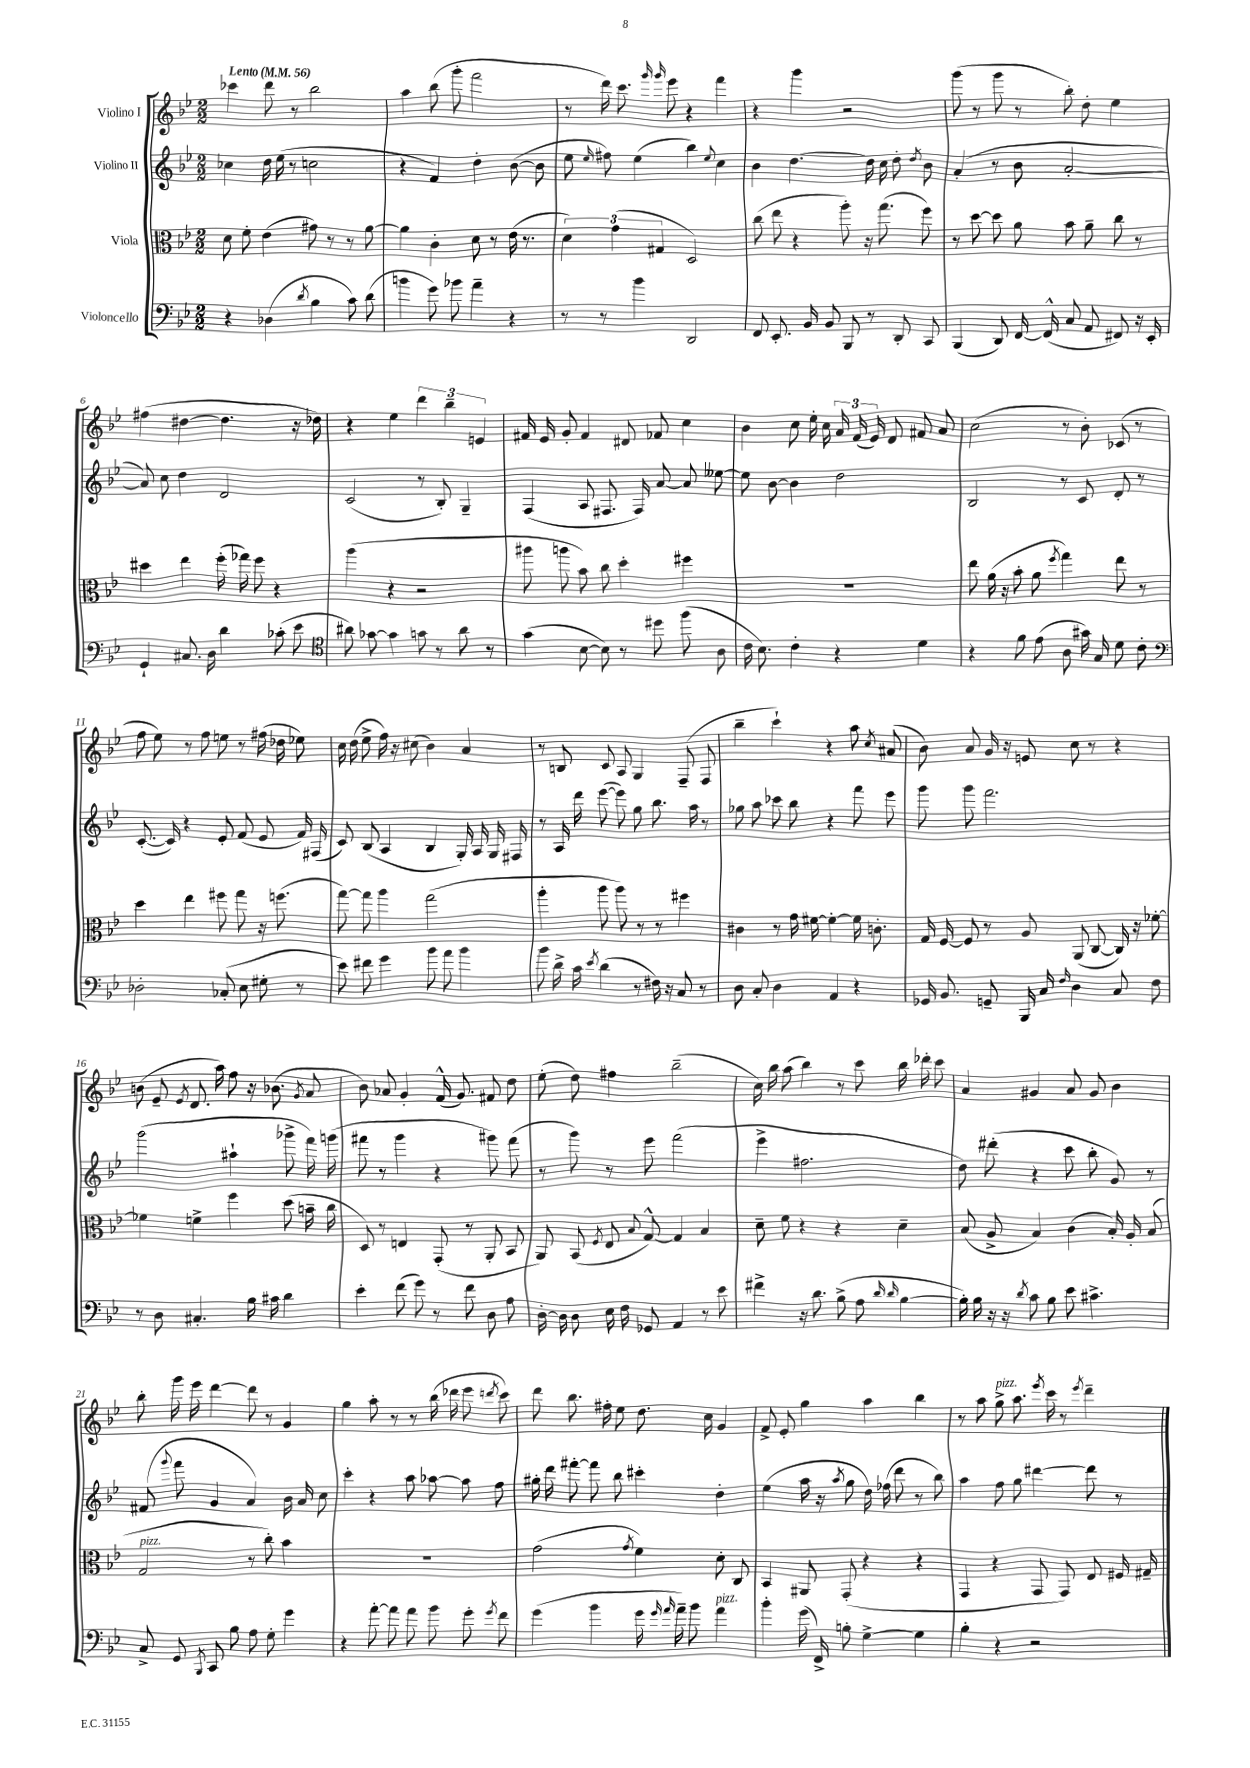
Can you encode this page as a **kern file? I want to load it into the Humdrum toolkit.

**kern	**kern	**kern	**kern
*staff4	*staff3	*staff2	*staff1
*clefF4	*clefC3	*clefG2	*clefG2
*k[b-e-]	*k[b-e-]	*k[b-e-]	*k[b-e-]
*M2/2	*M2/2	*M2/2	*M2/2
*MM56	*MM56	*MM56	*MM56
4r	8d\	4cc-\	4ccc-\
.	8f'\	.	.
(4D-\	(4e-\	16dd\	8ddd\
.	.	(16ee-\	.
.	.	8r	8r
8qd/	.	.	.
4B-\	8g#\)	2cc\	2bb-\
.	8r	.	.
8c\)	8r	.	.
(8d\	[8a\	.	.
=	=	=	=
4b\	4a\]	4r	4aa\
8g\)	4c'\	4f/)	(8bb-\
8b-\	.	.	8ggg'\
4a~\	8d\	4dd'\	2fff\
.	8r	.	.
4r	(16e-\	([8b-\	.
.	8.r	.	.
.	.	8b-\]	.
=	=	=	=
8r	6d\)	8ee-\	8r
.	.	16qqee-/	.
8r	.	8ff#\)	16ddd\)
.	(6g\	.	.
.	.	.	8.ccc\
4b-\	.	(4ee-\	.
.	6G#/	.	.
.	.	.	16qqggg/
.	.	.	16qqggg/
.	.	.	8eee-\
2DD/	2D/)	4bb-\)	4r
.	.	8qqee-/	.
.	.	4cc\	4fff\
=	=	=	=
8FF/	(8cc\	4b-\	4r
8.EE-'/	8ee-\	.	.
.	4r	[4.dd\	4ggg\
16BB-/	.	.	.
8BB-/	.	.	.
8BBB-/	8aa'\)	.	2r
8r	16r	16dd\]	.
.	(8.gg\	16cc\	.
8DD'/	.	8dd'\	.
.	.	8qdd/	.
8CC/	8ff\)	8b-\	.
=	=	=	=
(4BBB-/	8r	(4a'/	(8ggg\
.	[8dd\	.	8r
8DD/)	8dd\]	8r	8ggg\
[16FF/	8a\	8b-\	8r
(16FF^^/]	.	.	.
8C/	8b-\	[2a'/	8bb-'\)
8AA/	8a~\	.	8dd'\
8FF#/)	8cc\	.	4ee-\
16r	8r	.	.
16EE-'/	.	.	.
=	=	=	=
4GG`/	4dd#\	8a/])	(4ff#\
.	.	8cc\	.
8.C#/	4ee-\	4dd\	[4dd#\
16D\	.	.	.
4d\	(16ff'\	2d/	4.dd#\]
.	16gg-\)	.	.
.	8ff\	.	.
(8c-'\	4r	.	.
8e-\	.	.	16r
.	.	.	16dd-\)
=	=	=	=
*clefC4	*	*	*
8a#\)	(4aa\	(2c/	4r
[8g-\	.	.	.
4g-\]	4r	.	4ee-\
8g\	2r	8r	6ddd\
8r	.	8B-'/)	.
.	.	.	6bb-~\
8a#\	.	4G~/	.
.	.	.	6e/
8r	.	.	.
=	=	=	=
(4g\	8aa#\	(4F/	16f#/
.	.	.	16e-/
.	8aa\	.	8g'/
[8B-\	8b-\)	8A/	4f#/
8B-\])	8cc\	8.F#/	.
8r	4dd'\	.	8d#/
.	.	16F#/)	.
8dd#\	.	[8a/	8f-/
(8ff\	4ff#\	8a/]	4cc\
8A\	.	[8ee--\	.
=	=	=	=
16c\	1r	8ee--\]	4b-\
8.B-\)	.	.	.
.	.	[8b-\	.
4c'\	.	4b-\]	8cc\
.	.	.	16ee-'\
.	.	.	16cc\
4r	.	2dd\	24a/
.	.	.	(24f/
.	.	.	24e-/)
.	.	.	8d/
4d\	.	.	8f#/
.	.	.	8a/
=	=	=	=
4r	8ee-\	2B-/	(2cc\
.	(16a\	.	.
.	16r	.	.
8f\	8b-'\	.	.
(8e-\	8a\	.	.
.	8qff/	.	.
8A\	4gg\)	8r	8r
16g#\)	.	8c/	8b-'\)
16G/	.	.	.
8d\	8ee-\	8d'/	(8c-/
8c'\	8r	8r	8r
=	=	=	=
*clefF4	*	*	*
2D-'\	4dd\	([8.c'/	8ff\
.	.	.	8ee-\)
.	.	16c/])	.
.	4ee-\	4r	8r
.	.	.	8ff\
(8C-'/	8ff#\	8e-'/	8ee\
8E-\	8gg\	(8f/	8r
8G#'\	16r	8e-/	(16ff#\
.	(8.ff\	.	16dd-\
8r	.	16f/)	8ee-\)
.	.	(16F#/	.
=	=	=	=
8e-\)	[8gg\)	8c/)	16cc\
.	.	.	(16dd\
8f#\	8gg\]	(8B-/	8ee-^\
4g\	4aa\	4A/	16ff\)
.	.	.	16r
.	.	.	(8cc#\
8b-\	(2gg\	4B-/	4b-\)
8a\	.	.	.
4b-\	.	16G'/)	4a/
.	.	16A/	.
.	.	16G/	.
.	.	16F#/	.
=	=	=	=
8b-\	4aa'\	8r	8r
16d^\	.	16A/	8B/
16c\	.	16ddd\	.
8qe-/	.	.	.
(4d\	8aa\	([8eee-\	8c/
.	8aa\)	8eee-\])	8A/
8r	8r	8gg\	4G/
16F#\)	8r	8.bb-\	.
16r	.	.	.
8C/	4ff#\	.	(8F~/
.	.	16aa\	.
8r	.	8r	8F/
=	=	=	=
8D\	4c#\	8gg-\	4bb-~\
8C'/	.	8aa\	.
4D\	8r	8ccc-\	4ccc`\)
.	16g\	8bb-\	.
.	[16f#\	.	.
4AA/	4f#'\_	4r	4r
4r	16f#\]	8fff\	8aa\
.	8.c'\	.	.
.	.	.	8qcc/
.	.	8eee-\	(8a#/
=	=	=	=
16GG-/	16G/	8ggg\	8b-\)
8.BB-/	[16F/	.	.
.	8F/]	8ggg\	8a/
8GG~/	8r	2.fff\	16g/
.	.	.	16r
16BBB-/	8A/	.	8e/
16C/	.	.	.
16qqF/	.	.	.
4D\	(8AA/	.	8cc\
.	[8C/	.	8r
8C/	16C/])	.	4r
.	16r	.	.
8F\	[8f-'\	.	.
=	=	=	=
8r	4f-\]	(2ggg\	(8b\
8D\	.	.	8e-~/
.	.	.	8qe-/
4.C#'/	4f^\	.	8.d/
.	.	.	16aa\)
.	4ff\	4aa#`\	8ff\
16B-\	.	.	16r
16c#\	.	.	(8.b-\
4d\	(8dd\	8ggg-^\	.
.	.	.	8qg/
.	16b~\	16fff\)	8a/
.	16cc\	(16ggg\	.
=	=	=	=
4e-'\	8D/)	8fff#\	8b-\)
.	8r	8r	8a-/
(8f\	4E/	4ggg\	4g'/
8g\)	.	.	.
8r	(8GG'/	4r	(16f^^/
.	.	.	8.g/)
8f\	8r	.	.
8D\	8AA'/	8ggg#\)	8f#/
8A\	8BB-/	(8fff#\	8dd\
=	=	=	=
[16D'\	8AA/)	8r	(8ee-'\
16D\]	.	.	.
8D\	(8BB-/	8ggg\)	8dd\)
.	8qF/	.	.
16E-\	8E-/	8r	4ff#\
16F\	.	.	.
.	8qqB-/	.	.
8GG-/	[8G^^/)	8eee-\	.
4AA/	4G/]	(2fff\	(2bb-~\
8r	4B-/	.	.
8e-\	.	.	.
=	=	=	=
4f#^\	8d~\	4eee-^\	16cc\)
.	.	.	16bb-\
.	8f\	.	(8aa\
16r	4r	2.ff#\	4bb-\)
8.d\	.	.	.
(8B-^\	4r	.	8r
8A\	.	.	8ccc\
16qqd/	.	.	.
16qqd/	.	.	.
[4B-\	4d~\	.	16bb-\
.	.	.	16ddd-'\
.	.	.	8ccc\
=	=	=	=
16B-'\])	(8B-/	8dd\)	4a/
16B-\	.	.	.
16r	8A^/	(8ddd#'\	.
16r	.	.	.
8qd/	.	.	.
8c\	4B-/)	4r	4g#/
8B-\	.	.	.
8e-\	(4c\	8ccc\	8a/
4.c#^\	.	8bb-'\	8g#/
.	16B-'/)	8g/)	4b-\
.	16A'/	.	.
.	(8B-/	8r	.
=	=	=	=
8C^/	2G/	(8f#/	8bb-'\
.	.	8qqggg/	.
8GG/	.	8fff\	16ggg\
.	.	.	16eee-\
8qBBB-/	.	.	.
8CC/	.	4g/	[4ddd\
8B-\	.	.	.
8A\	8r	4a/)	8ddd\]
8G'\	8cc'\)	.	8r
4g\	4b-\	16b-\	4g/
.	.	16a/	.
.	.	8cc\	.
=	=	=	=
4r	1r	4ccc'\	4gg\
[8a'\	.	4r	8aa'\
8a\]	.	.	8r
8a\	.	8aa\	8r
8b-\	.	[8aa-\	(16bb-\
.	.	.	16ddd-\
8g'\	.	8aa-\]	8eee-\
8qg/	.	.	8qddd/
8f\	.	8ff\	8ccc\)
=	=	=	=
(4g\	(2g\	16gg#'\	8ddd\
.	.	16ddd\	.
.	.	[8fff#'\	8.bb-\
4b-\	.	8fff#\]	.
.	.	.	16ff#'\
.	.	8bb-\	8ee-\
.	8qg/	.	.
16g\	4f\)	4ccc#'\	8.dd\
16qqg/	.	.	.
16qqa/	.	.	.
16a~\)	.	.	.
8b-\	.	.	.
.	.	.	16cc\
4a\	8d'\	4dd'\	4g/
.	8C/	.	.
=	=	=	=
4b-'\	4BB-/	(4ee-\	8f^/
.	.	.	8e-'/
(16g\	8AA#/	16aa\	4gg\
16FF^/)	.	16r	.
.	.	8qaa/	.
8B'\	(8GG'/	8gg\	.
[4G^\	4r	16dd\)	4aa\
.	.	(16ff-\	.
.	.	8ddd\	.
4G\]	4r	8r	4bb-\
.	.	8bb-\)	.
=	=	=	=
4B-'\	4GG/	4aa\	8r
.	.	.	8aa\
4r	4r	8ff\	8gg^\
.	.	8gg\	8.aa\
2r	8GG/	[4ddd#\	.
.	.	.	8qeee-/
.	.	.	16ccc\
.	8GG/)	.	8r
.	.	.	8qeee-/
.	8E-/	8ddd#\]	4ddd~\
.	16F#/	8r	.
.	16G#~/	.	.
==	==	==	==
*-	*-	*-	*-
